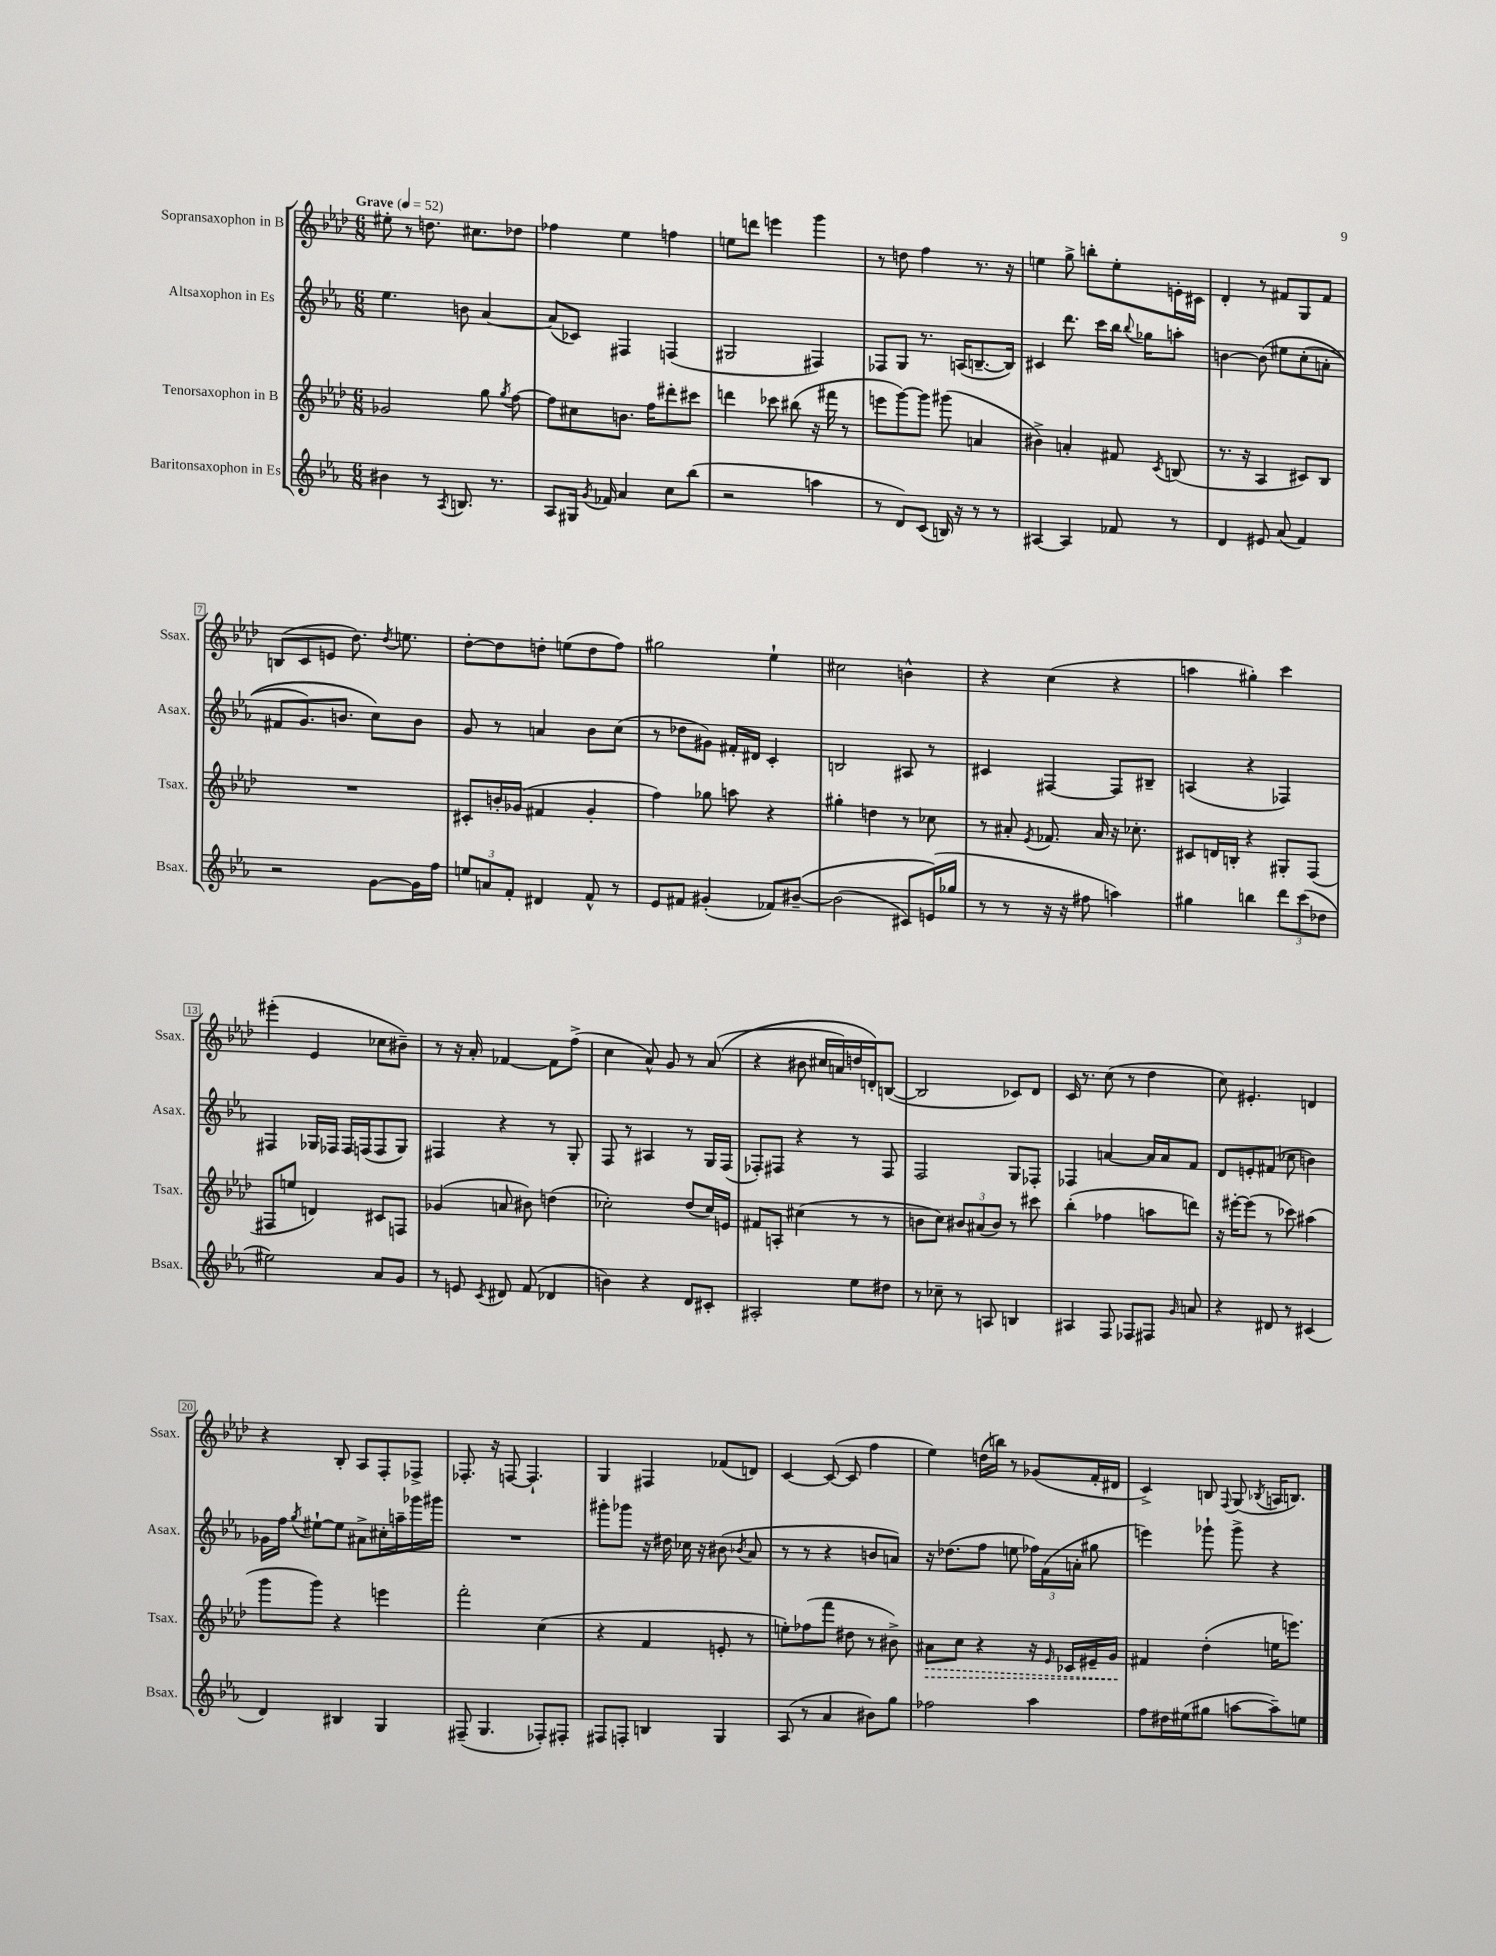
<<
\new StaffGroup <<
\new Staff = "s0" \with { instrumentName = "Sopransaxophon in B" shortInstrumentName = "Ssax." } {
    \clef treble \key aes \major \numericTimeSignature \time 6/8 \tempo "Grave" 4 = 52
    \autoBeamOff eis''8-. r8 d''8. cis''8.[ des''8] |
    fes''4 ees''4 f''4 |
    e''8[ d'''8] e'''4 g'''4 |
    r8 d''8 f''4 r8. r16 |
    e''4 g''8-> b''8[-. e''8-. e'16-. cis'16] |
    des'4-. r8 fis'8[ g8 fis'8] |
    b8[( c'8 e'8] des''8.) \acciaccatura { des''8 } e''8. |
    des''8[~-. des''8 d''8]-. e''8[( d''8 f''8]) |
    gis''2 ees''4-! |
    cis''2 b'4-^ |
    r4 c''4( r4 |
    a''4 gis''4-.) c'''4 |
    eis'''4-.( ees'4 ces''8[ bis'8]--) |
    r8 r16 aes'16-. fes'4~ fes'8[ f''8]->( |
    c''4 aes'8-^) g'8 r8 aes'8(\( |
    r4 bis'8 cis''16[ a'16) d''16 d'16-.\) b8]~( |
    b2 ces'8[) des'8] |
    c'16 r8. c''8( r8 des''4 |
    c''8) eis'4.-. d'4 |
    r4 bes8-. aes8[ f8-. fes8]-> |
    fes8.-. r16 f8~ f4.-! |
    g4 fis4 fes'8[( d'8]) |
    c'4~ c'8~( c'8 f''4 |
    ees''4) d''16[( b''16]) r8 ges'8[( f'16-. dis'16] |
    c'4->) b8 \appoggiatura { f8 } g8( \acciaccatura { bes8 } a16[ b8.]) \bar "|." |
}
\new Staff = "s1" \with { instrumentName = "Altsaxophon in Es" shortInstrumentName = "Asax." } {
    \clef treble \key ees \major \numericTimeSignature \time 6/8
    \autoBeamOff ees''4. b'8 aes'4~ |
    aes'8[( ces'8]) fis4 f4( |
    gis2 fis4) |
    fes8[ g8] r8. a16[( b8.~-- b16]) |
    cis'4 d'''8. c'''16[ bes''16] \appoggiatura { bes''8 } ges''16[ a''8]-. |
    b'4~ b'8\( eis''8[ c''8-.( a'8]-. |
    fis'8[ g'8.) b'8.] c''8[\) b'8] |
    g'8 r8 a'4 bes'8[ c''8]( |
    r8 des''8[ gis'8]) fis'16[-. dis'16] c'4-. |
    b2 ais8 r8 |
    cis'4 fis4~ fis8[ bis8]-- |
    a4( r4 fes4) |
    fis4 ges16[ fes16] fes16[ f16( f8 ges8]) |
    fis4 r4 r8 g8-. |
    f8 r8 ais4 r8 g16[ f16]( |
    fes8[-.) fis8] r4 r8 fis8 |
    f2 g8[ fes8]-. |
    fes4 a'4~ a'16[ a'16 f'8] |
    d'8[ e'8-. fis'8]( ces''8 b'4) |
    ges'16[ f''16] \acciaccatura { g''8 } eis''8[~-! eis''8] ais'8[-> cis''16-. a''16-- ges'''16 gis'''16] |
    R2. |
    gis'''8[-. ges'''8] r16 dis''16 ces''16 r16 bis'8( \acciaccatura { bes'8 } aes'8 |
    r8 r8 r4 b'8[ a'8]) |
    r16 des''8.[( f''8] e''8 \tuplet 3/2 { fes''16[) f'16( a'16]-. } gis''8 |
    e'''4) ges'''8-! ges'''8-> r4 \bar "|." |
}
\new Staff = "s2" \with { instrumentName = "Tenorsaxophon in B" shortInstrumentName = "Tsax." } {
    \clef treble \key aes \major \numericTimeSignature \time 6/8
    \autoBeamOff ges'2 g''8 \acciaccatura { g''8 } f''8~ |
    f''8[ cis''8 b'8.] f''16[ dis'''8-. cis'''8] |
    d'''4 ces'''8 bis''8( r16 fis'''16 r8 |
    e'''8[ g'''8~) g'''8] gis'''8( a'4 |
    bis'4->) a'4-. fis'8 \acciaccatura { c'8 } b8( |
    r8. r16 aes4 cis'8[) bes8] |
    R2. |
    cis'8[-. b'16-. ges'16]( fis'4 ges'4-. |
    f''4) ges''8 a''8 r4 |
    gis''4-. d''4 r8 ces''8 |
    r8 ais'8-. \acciaccatura { ees'8 } fes'8. ais'16 r16 ces''8.-. |
    cis'8[ d'16 b16]-. r4 gis8[-. f8]( |
    fis8[ e''8] d'4) cis'8[ f8] |
    ges'4( a'8 bis'8) d''4( |
    ces''2-.) des''8[( ces''16) e'16] |
    fis'8[ a8]-. cis''4( r8 r8 |
    b'8[ c''8]) \tuplet 3/2 { bis'8[ ais'8( bis'8]) } r8 cis'''8 |
    bes''4-.( fes''4 a''8[ d'''8]) |
    r16 eis'''16[~-. eis'''8]( r8 ces'''8) ais''4( |
    g'''8[ g'''8]) r4 e'''4 |
    f'''2-. c''4( |
    r4 f'4 e'8-. r8 |
    e''8[-.) fes''8( f'''8] dis''8 r8 bis'8->) |
    \once \override Hairpin.style = #'dashed-line ais'8[\> c''8] r4 r16 \grace { ees'16 } ces'16[ eis'16-- g'16]\! |
    fis'4 des''4-.( e''16[ e'''8.]) \bar "|." |
}
\new Staff = "s3" \with { instrumentName = "Baritonsaxophon in Es" shortInstrumentName = "Bsax." } {
    \clef treble \key ees \major \numericTimeSignature \time 6/8
    \autoBeamOff bis'4 r8 \acciaccatura { aes8 } b8. r8. |
    aes8[ gis16] \acciaccatura { g'8 } fes'16 aes'4 c''8[ bes''8]( |
    r2 a''4 |
    r8 d'8[) c'8]( b16) r16 r8 r8 |
    ais4~ ais4 fes'8 r8 |
    d'4 eis'8 aes'8( f'4) |
    r2 g'8[~ g'16 f''16] |
    \tuplet 3/2 { e''8[ a'8 f'8]-. } dis'4 f'8-^ r8 |
    ees'8[ fis'8] gis'4-.( fes'8[) bis'8]~--\( |
    bis'2( cis'8[) e'16(\) ges''16] |
    r8 r8 r16 r16 fis''8 a''4) |
    gis''4 b''4 \tuplet 3/2 { d'''8[ c'''8( des''8] } |
    eis''2) aes'8[ g'8] |
    r8 e'8 \acciaccatura { c'8 } dis'8 f'8( des'4 |
    b'4) r4 d'8[ cis'8]-. |
    ais2-. ees''8[ dis''8] |
    r8 ces''8-- r8 a8 b4 |
    ais4 f8 fes8[ fis8] \grace { g'16 } a'8 |
    r4 dis'8 r8 cis'4( |
    d'4) bis4 g4 |
    fis8--( g4. fes8[-.) fis8]-. |
    fis8[ f8]-. b4 g4 |
    aes8( r8 aes'4 bis'8[) g''8] |
    fes''2 aes''4 |
    f''8[ dis''16 eis''16( gis''8] a''8[~ a''8--) e''8] \bar "|." |
}
>>
>>
\layout { \context { \Score \override BarNumber.stencil = #(make-stencil-boxer 0.1 0.3 ly:text-interface::print) } }
